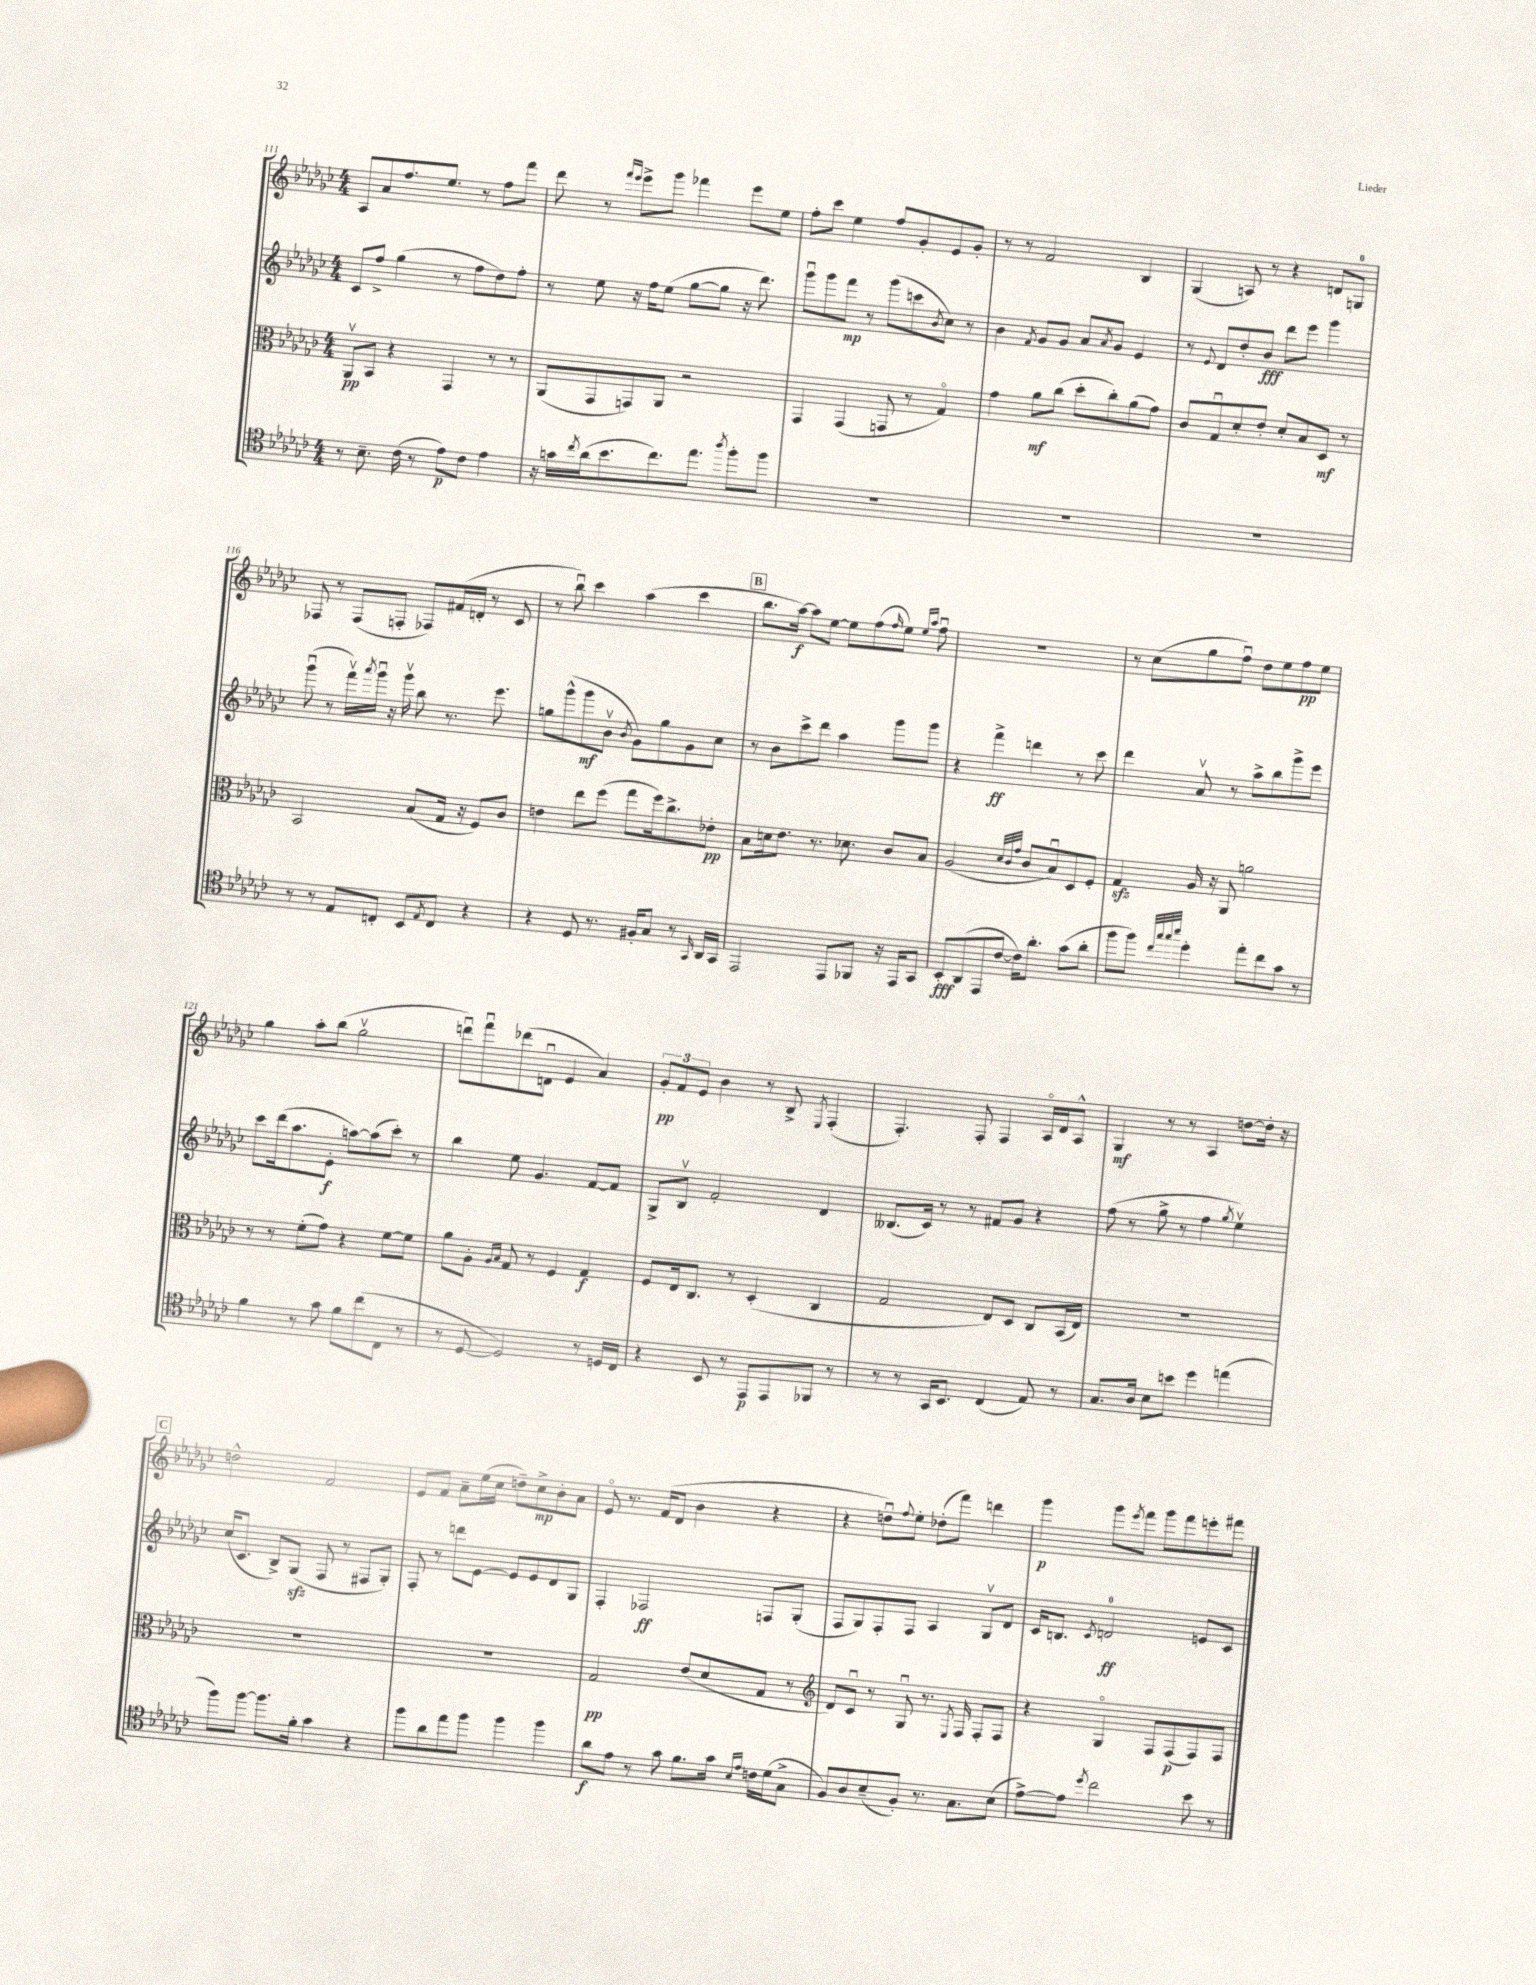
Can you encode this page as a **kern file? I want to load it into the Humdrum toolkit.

**kern	**kern	**kern	**kern
*staff4	*staff3	*staff2	*staff1
*clefC4	*clefC3	*clefG2	*clefG2
*k[b-e-a-d-g-c-]	*k[b-e-a-d-g-c-]	*k[b-e-a-d-g-c-]	*k[b-e-a-d-g-c-]
*M4/4	*M4/4	*M4/4	*M4/4
8r	8AA-v	8c-	8A-
8.B-~	8BB-	8ff^	8a-
.	4r	(4gg-	8.ff
(16c-	.	.	.
8r	.	.	.
.	.	.	8.ee-
8e-)	4GG-	8r	.
8c-	.	8ff	8r
4e-	8r	8dd-)	8ff
.	8r	8ff'	8fff
=	=	=	=
16r	(8AA-	8r	8ddd-
16g	.	.	.
8qcc-	.	.	.
(16a-	8GG-	8ee-	8r
8.b-	.	.	.
.	.	.	16qqfff
.	.	.	16qqeee-
.	8GG)	16r	8eee-^
.	.	16ff	.
8.cc-)	8AA-	(8ee-	8ggg-
.	2r	[8gg-	4fff-
8.ee-	.	.	.
.	.	8gg-]	.
8qaa-	.	.	.
8ff'	.	16r	8eee-
.	.	8.ddd-)	.
8ff	.	.	8ee-
=	=	=	=
1r	4GG-	8ggg-u	8ff'
.	.	8ggg-	8ccc-
.	(4GG-	8fff	4ee-
.	.	8r	.
.	8GG	(8ggg-	8ff
.	8r	8ccc	8g-'
.	.	8qb-	.
.	4G-o)	8cc-)	8e-
.	.	8r	8g-'
=	=	=	=
1r	4g-	4b-	8r
.	.	.	8r
.	.	8qf	.
.	8a-	8g-	2f
.	(8cc-	8g-	.
.	8dd-'	8a-	.
.	.	8qa-	.
.	8cc-')	8g-	.
.	(8a-	4e-	4B-
.	8g-)	.	.
=	=	=	=
1r	8c-	8r	(4G-
.	.	8qqe-	.
.	8G-u	8d-	.
.	8d-'	8dd-'	8A)
.	8e-'	8b-	8r
.	8d-'	8ddd-	4r
.	8B-	8eee-	.
.	8D-	4ggg-	8d
.	8r	.	8G
=	=	=	=
8r	2BB-	(8ggg-u	8F-
8r	.	8r	8r
8E-	.	16fffv)	(8F-
.	.	8qaaa-	.
.	.	16ggg-u	.
8C'	.	16r	8F'
.	.	16ggg-v	.
8BB-	(8B-	8bb-	8F-)
8qE-	.	.	.
8C	16G-	8.r	(16f#
.	16r	.	16d'
4r	8F)	.	8r
.	.	8.eee-	.
.	8c-	.	8c-
=	=	=	=
4r	4e	8gg	8r
.	.	(8ggg-^^	8bb-u)
8D-	8ee-	8ggg-	4ccc-
8.r	(8ff	8b-v	.
.	.	8qb-	.
.	8gg-	8g-)	(4aa-
16F#'	.	.	.
8G-	16ff)	8gg	.
.	8.cc-^	.	.
8r	.	8g-	4ccc-
16qqGG-	.	.	.
16AA-	8e-'	8cc-	.
16GG-	.	.	.
=	=	=	=
2EE-	8B-	8r	8.bb-
.	16d	8b-	.
.	8.e-	.	[16aa-)
.	.	8ccc-^	8aa-]
.	8.r	8ddd-	[8ee-
8EE-	.	4aa-	8ee-]
.	8.d-	.	.
8FF-	.	.	(8ff
.	.	.	16qqff
16r	8c-	8ggg-	8ee-)
16EE-	.	.	.
.	.	.	16qqee-
.	.	.	16qqaa-
8GG-	8B-	8ggg-	8ffu
=	=	=	=
8BB-'	(2A-	4r	1r
(8AA-	.	.	.
8EE-	.	4fff^	.
[8c-	.	.	.
.	32qqd-	.	.
.	32qqc-	.	.
.	32qqg-	.	.
16c-])	8c-	4ddd	.
8.a-'	.	.	.
.	8B-u)	.	.
(8g-	8D-	8r	.
8a-'	8F'	8ccc-	.
=	=	=	=
8ff	4G-	4ddd-	8r
8ff)	.	.	(8cc-
32qqcc-	.	.	.
32qqgg-	.	.	.
32qqgg-	.	.	.
32qqbb-	.	.	.
4dd-'	16A-	8a-v	8gg-
.	16r	.	.
.	8AA-	8r	8ffu)
8ee-'	2a	8aa-^	8dd-
8cc-	.	8bb-	8ee-
8g-	.	8ggg-^	8ff
8r	.	8eee-	8ee-
=	=	=	=
4f	8r	8ccc-	4gg-
.	8r	(16ddd-	.
.	.	8.aa-	.
8r	(8f'	.	8aa-'
8g-	8g-)	8e-'	(8bb-
8f	4r	[8aa)	2gg-v
(8cc-	.	(8aa]	.
8C-	[8f	8ccc-')	.
8r	8f]	8r	.
=	=	=	=
8r	8a-	4bb-	8dddu)
[8D-	8A-'	.	8fffu
.	16qqA-	.	.
.	16qqB-	.	.
2D-])	8G-	8ee-	(8ddd-
.	8r	4.g-	8du
.	4F	.	4e-
8r	4G-	[8f	4a-)
16D	.	8f]	.
16C-	.	.	.
=	=	=	=
4r	8F	8G-^	12g-'
.	.	.	12f
.	16E-	8B-v	.
.	.	.	12e-
.	8.C-	.	.
8BB-	.	2f'	4b-
8r	8r	.	.
8EE-	(4D-'	.	8r
8EE-	.	.	8B-^
.	.	.	8qE-
8FF-	4C-	4d-	(4F'
8r	.	.	.
=	=	=	=
8r	2G-	(8.B--	4.F')
8r	.	.	.
.	.	16c-)	.
16GG-	.	8r	.
8.BB-	.	.	.
.	.	8r	8F'
(4C-	8E-)	8f#	4F
.	8D-	8g-	.
8E-)	8C-	4r	16A-o
.	.	.	16d-
8r	(16BB-	.	8A-^^
.	16E-)	.	.
=	=	=	=
8.G-	1r	(8ff	4G-
.	.	8r	.
16A-	.	.	.
8B-	.	8gg-^	8r
8b	.	8r	8r
4dd-	.	4ff	4A-
.	.	8qgg-	.
(4ee	.	4ee-v)	[8dd
.	.	.	16dd']
.	.	.	16r
=	=	=	=
8ff)	1r	(16cc-	2dd^^
.	.	8.c-	.
[8ff	.	.	.
8.ff]	.	8B-^)	.
.	.	(8G-	.
16f'	.	.	.
4g-	.	8F	2f
.	.	8r	.
4r	.	8F#	.
.	.	8G-')	.
=	=	=	=
8ff	1r	8F'	8e-
8a-	.	8r	8f
8ee-	.	8ddd	8a-~
8ff	.	[8e-	(16ee-
.	.	.	16cc-
4ff	.	8e-]	8dd~)
.	.	8e-	8cc-^
4ff	.	8d-	8b-'
.	.	8G-	8a-
=	=	=	=
8a-	2G-	4F'	8e-o
8e-	.	.	8.r
8r	.	2F-	.
.	.	.	(16f
8g-	.	.	8d-
8.f	(8e-	.	4b-
.	8d-	.	.
16g-	.	.	.
16qqB-	.	.	.
16qqe-	.	.	.
16c	8G-	8F	4r
(16d-	.	.	.
8G-^	8r	(8G-'	.
=	=	=	=
*	*clefG2	*	*
8F)	8d-)	8F	4r
8A-	8c-u	8G-)	.
(8B-~	8r	8F'	8ddu)
.	.	.	8qqff
8F')	8G-u	8F	8ee-'
8.r	8.r	4A-	(8dd-'
.	.	.	8fff)
.	8qE-	.	.
8.G-	16F	.	.
.	8F'	8G-v	4ddd
(8B-	8F	8d-	.
=	=	=	=
[8e-^)	4r	16c-	4ggg-
.	.	8.B	.
8e-]	.	.	.
8qdd-	.	8qc-	.
2cc-	4G-o	2d	8ggg-
.	.	.	8qeee-
.	.	.	8fff
.	8F	.	8ggg-
.	(8F	.	8fff
8b-	8F)	8e	8eee'
8r	8F	8c-	8fff#
==	==	==	==
*-	*-	*-	*-
